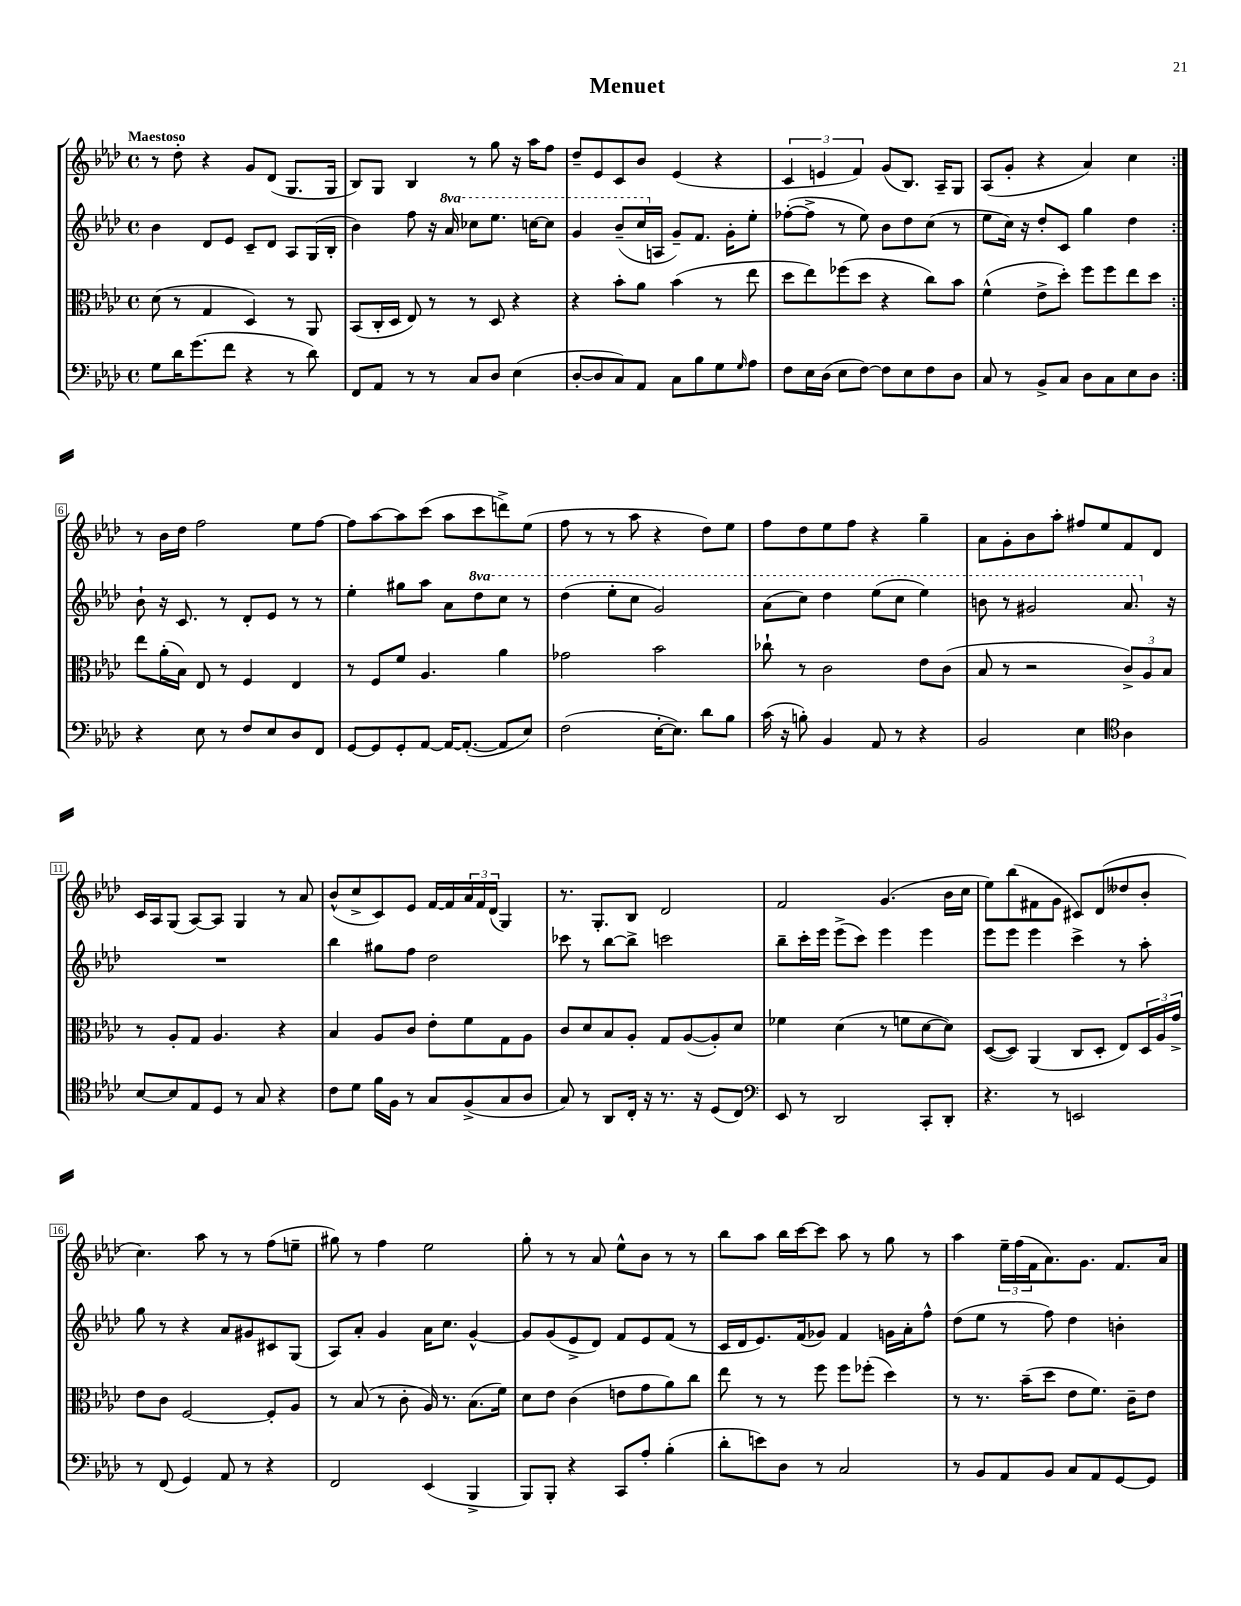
\header { title = "Menuet" }
<<
\new StaffGroup <<
\new Staff = "s0" {
    \clef treble \key aes \major \defaultTimeSignature \time 4/4 \tempo "Maestoso"
    \repeat volta 2 { r8 des''8-. r4 g'8 des'8( g8. g16 |
    bes8) g8 bes4 r8 g''8 r16 aes''16 f''8 |
    des''8-- ees'8 c'8 bes'8 ees'4( r4 |
    \tuplet 3/2 { c'4 e'4 f'4) } g'8( bes8.) aes16-- g8 |
    aes8( g'8-. r4 aes'4) c''4 | }
    r8 bes'16 des''16 f''2 ees''8 f''8~ |
    f''8 aes''8~ aes''8 c'''8( aes''8 c'''8 d'''8->) ees''8( |
    f''8 r8 r8 aes''8 r4 des''8) ees''8 |
    f''8 des''8 ees''8 f''8 r4 g''4-- |
    aes'8 g'8-. bes'8 aes''8-. fis''8 ees''8 f'8 des'8 |
    c'16 aes16 g8( aes8~) aes8 g4 r8 aes'8 |
    bes'8-^( c''8-> c'8) ees'8 f'16~ f'16 \tuplet 3/2 { aes'16 f'16 des'16( } g4) |
    r8. g8.-. bes8 des'2 |
    f'2 g'4.( bes'16 c''16 |
    ees''8) bes''8( fis'8 g'8 cis'8) des'8( deses''8 bes'8-. |
    c''4.) aes''8 r8 r8 f''8( e''8-- |
    gis''8) r8 f''4 ees''2 |
    g''8-. r8 r8 aes'8 ees''8-^ bes'8 r8 r8 |
    bes''8 aes''8 bes''16 c'''16~ c'''8 aes''8 r8 g''8 r8 |
    aes''4 \tuplet 3/2 { ees''16-- f''16( f'16 } aes'8.) g'8. f'8. aes'16 \bar "|." |
}
\new Staff = "s1" {
    \clef treble \key aes \major \defaultTimeSignature \time 4/4 \set Staff.ottavationMarkups = #ottavation-simple-ordinals
    \repeat volta 2 { bes'4 des'8 ees'8 c'8-- des'8 aes8 g16( bes16-. |
    bes'4) f''8 r16 \ottava #1 aes''16 ces'''8 ees'''8. c'''16~ c'''8 |
    g''4 bes''8--( c'''16 \ottava #0 a16 g'8--) f'8. g'16-. ees''8-. |
    fes''8~-.( fes''8-> r8 ees''8) bes'8 des''8 c''8( r8 |
    ees''8 c''16) r16 des''8-. c'8 g''4 des''4 | }
    bes'8-! r16 c'8. r8 des'8-. ees'8 r8 r8 |
    ees''4-. gis''8 aes''8 aes'8 \ottava #1 des'''8 c'''8 r8 |
    des'''4( ees'''8-. c'''8 g''2) |
    aes''8( c'''8) des'''4 ees'''8( c'''8 ees'''4) |
    b''8 r8 gis''2 aes''8. \ottava #0 r16 |
    R1 |
    bes''4 gis''8 f''8 des''2 |
    ces'''8 r8 bes''8~ bes''8-> c'''2 |
    bes''8-- c'''16-. ees'''16 ees'''8->( c'''8) ees'''4 ees'''4 |
    ees'''8 ees'''8 ees'''4 c'''4-> r8 aes''8-. |
    g''8 r8 r4 aes'8 gis'8 cis'8 g8( |
    aes8) aes'8-. g'4 aes'16 c''8. g'4~-^ |
    g'8 g'8( ees'8-> des'8) f'8 ees'8 f'8( r8 |
    c'16 des'16 ees'8.) f'16( ges'8) f'4 g'16 aes'16-. f''8-^ |
    des''8( ees''8 r8 f''8) des''4 b'4-. \bar "|." |
}
\new Staff = "s2" {
    \clef alto \key aes \major \defaultTimeSignature \time 4/4
    \repeat volta 2 { des'8( r8 g4 des4) r8 aes,8 |
    bes,8( c16-. des16 ees8) r8 r8 des8 r4 |
    r4 bes'8-. aes'8 bes'4( r8 ees''8 |
    des''8 ees''8) fes''8( des''8 r4 c''8) bes'8 |
    f'4-^( ees'8-> des''8-.) f''8 f''8 ees''8 des''8 | }
    ees''8 aes'16-.( bes16) ees8 r8 f4 ees4 |
    r8 f8 f'8 aes4. aes'4 |
    ges'2 bes'2 |
    ces''8-! r8 c'2 ees'8 c'8( |
    bes8 r8 r2 \tuplet 3/2 { c'8->) aes8 bes8 } |
    r8 aes8-. g8 aes4. r4 |
    bes4 aes8 c'8 ees'8-. f'8 g8 aes8 |
    c'8 des'8 bes8 aes8-. g8 aes8~( aes8-.) des'8 |
    fes'4 des'4( r8 f'8 des'8~ des'8) |
    des8~( des8) aes,4( c8 des8-. ees8) \tuplet 3/2 { des16 aes16 g'16-> } |
    ees'8 c'8 f2~ f8-. aes8 |
    r8 bes8( r8 c'8-. aes16) r8. bes8.( f'16) |
    des'8 ees'8 c'4( e'8 g'8 aes'8) c''8 |
    ees''8 r8 r8 f''8 f''8 fes''8-.( des''4) |
    r8 r8. bes'16--( des''8 ees'8 f'8.) c'16-- ees'8 \bar "|." |
}
\new Staff = "s3" {
    \clef bass \key aes \major \defaultTimeSignature \time 4/4
    \repeat volta 2 { g8 des'16 g'8.( f'8 r4 r8 des'8) |
    f,8 aes,8 r8 r8 c8 des8 ees4( |
    des8~-. des8 c8) aes,8 c8 bes8 g8 \grace { g16 } aes8 |
    f8 ees16 des16( ees8 f8~) f8 ees8 f8 des8 |
    c8 r8 bes,8-> c8 des8 c8 ees8 des8 | }
    r4 ees8 r8 f8 ees8 des8 f,8 |
    g,8~ g,8 g,8-. aes,8~ aes,16~ aes,8.~-.( aes,8 ees8) |
    f2( ees16~-. ees8.) des'8 bes8 |
    c'16( r16 b8-.) bes,4 aes,8 r8 r4 |
    bes,2 ees4 \clef tenor aes4 |
    bes8~ bes8 ees8 des8 r8 g8 r4 |
    c'8 des'8 f'16 f16 r8 g8 f8->( g8 aes8 |
    g8) r8 aes,8 c16-. r16 r8. r16 des8( c8) |
    \clef bass ees,8 r8 des,2 c,8-. des,8-. |
    r4. r8 e,2 |
    r8 f,8( g,4) aes,8 r8 r4 |
    f,2 ees,4( bes,,4-> |
    bes,,8) bes,,8-. r4 c,8 aes8-. bes4-.( |
    des'8-. e'8) des8 r8 c2 |
    r8 bes,8 aes,8 bes,8 c8 aes,8 g,8~ g,8 \bar "|." |
}
>>
>>
\layout { \context { \Score \override BarNumber.stencil = #(make-stencil-boxer 0.1 0.3 ly:text-interface::print) } }
